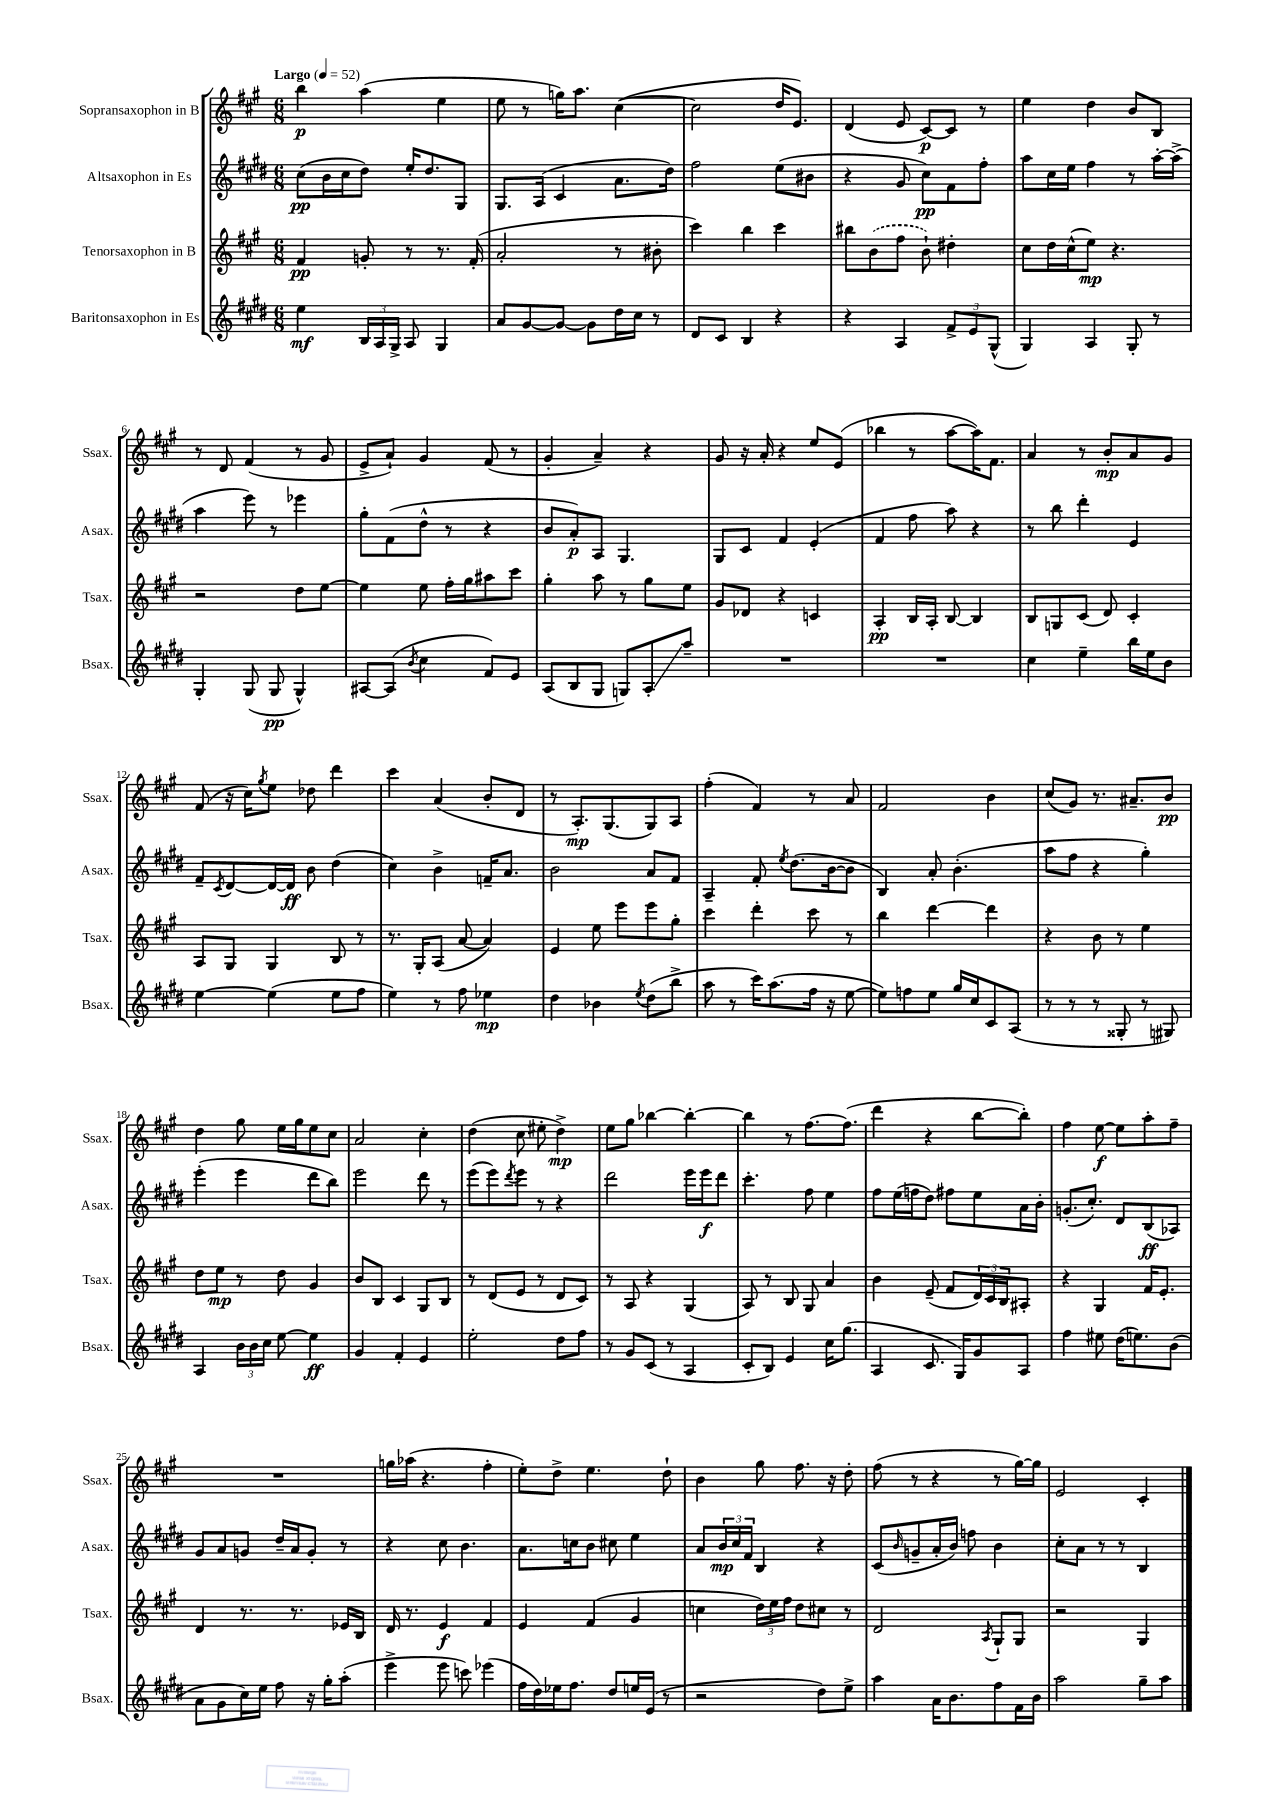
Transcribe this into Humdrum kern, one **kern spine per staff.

**kern	**kern	**kern	**kern
*staff4	*staff3	*staff2	*staff1
*clefG2	*clefG2	*clefG2	*clefG2
*k[f#c#g#d#]	*k[f#c#g#]	*k[f#c#g#d#]	*k[f#c#g#]
*M6/8	*M6/8	*M6/8	*M6/8
*MM52	*MM52	*MM52	*MM52
4ee\	4f#/	(8cc#\L	4bb\
.	.	16b\L	.
.	.	16cc#\J	.
24B/LL	8g'/	8dd#\J)	(4aa\
24A/	.	.	.
24G#^/JJ	.	.	.
8A/	8r	16ee'/LK	.
.	.	8.dd#/	.
4G#/	8.r	.	4ee\
.	.	8G#/J	.
.	(16f#'/	.	.
=	=	=	=
8a/L	2a'/	8.G#/L	8ee\
[8g#/	.	.	8r
.	.	(16A/Jk	.
8g#/_J	.	4c#/	16gg\LK)
.	.	.	8.aa\J
8g#\]L	.	.	.
16dd#\L	8r	8.a\L	([4cc#\
16cc#\JJ	.	.	.
8r	8b#'\	.	.
.	.	16dd#\Jk)	.
=	=	=	=
8d#/L	4ccc#\)	2ff#\	2cc#\]
8c#/J	.	.	.
4B/	4bb\	.	.
4r	4ccc#\	(8ee\L	16dd/LK
.	.	.	8.e/J)
.	.	8b#\J	.
=	=	=	=
4r	8bb#\L	4r	(4d/
.	(8b\	.	.
4A/	8ff#\J	8g#/	8e/
.	8b`\)	8cc#\L)	[8c#/L)
12f#^/L	4dd#'\	8f#\	8c#/]J
12e/	.	.	.
.	.	8ff#'\J	8r
(12G#^^/J	.	.	.
=	=	=	=
4G#/)	8cc#\L	8aa\L	4ee\
.	16dd\L	16cc#\L	.
.	(16cc#^^\J	16ee\JJ	.
4A/	8ee\J)	4ff#\	4dd\
.	4.r	.	.
8G#'/	.	8r	8b/L
8r	.	[16aa'\LL	8B/J
.	.	(16aa^\]JJ	.
=	=	=	=
4G#'/	2r	4aa\	8r
.	.	.	8d/
(8G#/	.	8eee\)	(4f#/
8G#/	.	8r	.
4G#^^/)	8dd\L	4eee-\	8r
.	[8ee\J	.	8g#/
=	=	=	=
[8A#/L	4ee\]	8gg#'\L	8e^/L
(8A#/]J	.	(8f#\	8a`/J)
8qb/	.	.	.
4cc#\	8ee\	8dd#^^\J	4g#/
.	16ff#'\LL	8r	.
.	16gg#\J	.	.
8f#/L)	8aa#\	4r	(8f#/
8e/J	8ccc#\J	.	8r
=	=	=	=
(8A/L	4gg#'\	8b/L	4g#'/
8B/	.	8a'/)	.
8G#/J	8aa\	8A/J	4a~/)
8G/L)	8r	4.G#/	.
8A'/	8gg#\L	.	4r
8aa~/J	8ee\J	.	.
=	=	=	=
2.r	8g#/L	8G#/L	8g#/
.	8d-/J	8c#/J	16r
.	.	.	16a'/
.	4r	4f#/	4r
.	4c/	(4e'/	8ee/L
.	.	.	(8e/J
=	=	=	=
2.r	4A'/	4f#/	4bb-\
.	16B/LL	8ff#\	8r
.	16A'/JJ	.	.
.	[8B/	8aa\)	[8aa\L
.	4B/]	4r	16aa\]K)
.	.	.	8.f#\J
=	=	=	=
4cc#\	8B/L	8r	4a/
.	8G/	8bb\	.
4ee~\	(8c#/J	4ddd#'\	8r
.	8d/)	.	8b'/L
16bb\LL	4c#'/	4e/	8a/
16ee\J	.	.	.
8b\J	.	.	8g#/J
=	=	=	=
[4ee\	8A/L	8f#~/L	(8f#/
.	.	8qc#/	.
.	8G#/J	[8d#/	16r
.	.	.	16cc#\LK)
.	.	.	8qgg#/
(4ee\]	4G#/	16d#/_L	8ee\J
.	.	16d#/]JJ	.
.	.	8b\	8dd-\
8ee\L	8B/	(4dd#\	4ddd\
8ff#\J	8r	.	.
=	=	=	=
4ee\)	8.r	4cc#\)	4ccc#\
.	16G#'/LK	.	.
8r	(8A/J	4b^\	(4a/
8ff#\	[8a/	.	.
4ee-\	4a/])	16f~/LK	8b'/L
.	.	8.a/J	.
.	.	.	8d/J
=	=	=	=
4dd#\	4e/	2b\	8r
.	.	.	8.A'/L)
4b-\	8ee\	.	.
.	.	.	(8.G#/
.	8eee\L	.	.
8qee/	.	.	.
(8dd#\L	8eee\	8a/L	8G#/)
8bb^\J	8gg#'\J	8f#/J	8A/J
=	=	=	=
8aa\	4ccc#\	4A~/	(4ff#'\
8r	.	.	.
16ccc#\LK)	4ddd'\	8f#'/	4f#/)
(8.aa\	.	.	.
.	.	8qee/	.
.	.	(8.dd#\L	.
16ff#\Jk	8ccc#\	.	8r
16r	.	[16b\k	.
[8ee\	8r	8b\]J	8a/
=	=	=	=
8ee\]L)	4bb\	4B/)	2f#/
8ff\	.	.	.
8ee\J	[4ddd\	8a'/	.
16gg#/LL	.	(4.b'\	.
16cc#/J	.	.	.
8c#/	4ddd\]	.	4b\
(8A/J	.	.	.
=	=	=	=
8r	4r	8aa\L	(8cc#/L
8r	.	8ff#\J	8g#/J)
8r	8b\	4r	8.r
8G##'/	8r	.	.
.	.	.	8.a#~/L
8r	4ee\	4gg#'\)	.
8G#/)	.	.	8b/J
=	=	=	=
4A/	8dd\L	(4eee'\	4dd\
.	8ee\J	.	.
24b\LL	8r	4eee\	8gg#\
24b\	.	.	.
24cc#\JJ	.	.	.
[8ee\	8dd\	.	16ee\LL
.	.	.	16gg#\J
4ee\]	4g#/	8ddd#\L	8ee\
.	.	8bb\J)	8cc#\J
=	=	=	=
4g#/	8b/L	2eee\	2a/
.	8B/J	.	.
4f#'/	4c#/	.	.
4e/	8G#/L	8ddd#\	4cc#'\
.	8B/J	8r	.
=	=	=	=
2ee'\	8r	(8eee\L	(4dd\
.	(8d/L	8eee\)	.
.	.	8qddd#/	.
.	8e/J	8eee\J	8cc#\
.	8r	8r	8ee#'\
8dd#\L	8d/L	4r	4dd^\)
8ff#\J	8c#/J)	.	.
=	=	=	=
8r	8r	2ddd#\	8ee\L
8g#/L	8A/	.	8gg#\J
(8c#/J	4r	.	[4bb-\
8r	.	.	.
4A/	(4G#/	16eee\LL	4bb-'\_
.	.	16eee\J	.
.	.	8ddd#\J	.
=	=	=	=
8c#'/L	8A/)	4.ccc#'\	4bb-\]
8B/J)	8r	.	.
4e/	8B/	.	8r
.	8G#/	8ff#\	[8.ff#\L
16cc#\LK	4a/	4ee\	.
(8.gg#\J	.	.	(8.ff#\]J
=	=	=	=
4A/	4b\	8ff#\L	4ddd\
.	.	(16ee\L	.
.	.	16ff\J	.
8.c#/	(8e~/	8dd#\J)	4r
.	8f#/L	8ff#\L	.
16G#/LK)	.	.	.
8g#/	24d/L)	8ee\	[8bb\L
.	24c#/	.	.
.	24B/J	.	.
8A/J	8A#'/J	16a\L	8bb'\]J)
.	.	16b'\JJ	.
=	=	=	=
4ff#\	4r	(8.g'/L	4ff#\
.	.	8.cc#'/J)	.
8ee#\	4G#/	.	[8ee\
(16dd#\LK	.	8d#/L	8ee\]L
8.ee\)	.	.	.
.	16f#/LK	(8B/	8aa'\
.	8.e'/J	.	.
(8b\J	.	8A-/J)	8ff#~\J
=	=	=	=
8a\L	4d/	8g#/L	2.r
8g#\	.	8a/	.
16cc#\L)	8.r	8g/J	.
16ee\JJ	.	.	.
8ff#\	.	16dd#~/LL	.
.	8.r	16a/J	.
16r	.	8g'/J	.
16gg#'\LK	.	.	.
(8aa'\J	16e-/LL	8r	.
.	16B/JJ	.	.
=	=	=	=
4eee^\	16d/	4r	16gg\LL
.	8.r	.	(16aa-\JJ
.	.	.	4.r
8eee\	4e/	8cc#\	.
8ccc\)	.	4.b\	.
(4eee-\	4f#/	.	4ff#'\
=	=	=	=
16ff#\LL	4e/	8.a\L	8ee'\L)
16dd#\)	.	.	.
16ee-\J	.	.	8dd^\J
8.ff#\J	.	16cc\k	.
.	(4f#/	8b\J	4.ee\
8dd#/L	.	8cc#\	.
16ee/L	4g#/	4ee\	.
(16e/JJ	.	.	.
8r	.	.	8dd`\
=	=	=	=
2r	4cc\	8a/L	4b\
.	.	24b/L	.
.	.	24cc#/	.
.	.	24f#/JJ	.
.	24dd\LL)	4B/	8gg#\
.	24ee\	.	.
.	24ff#\JJ	.	.
.	8dd\L	.	8.ff#\
8dd#\L)	8cc#\J	4r	.
.	.	.	16r
8ee^\J	8r	.	8dd'\
=	=	=	=
4aa\	2d/	(8c#/L	(8ff#\
.	.	16qqb/	.
.	.	8g~/	8r
16a\LK	.	16a'/L	4r
8.b\	.	16b/JJ)	.
.	.	8ff\	.
.	8qA/	.	.
8ff#\	8G#`/L	4b\	8r
16f#\L	8G#/J	.	[16gg#\LL)
16b\JJ	.	.	16gg#\]JJ
=	=	=	=
2aa\	2r	8cc#'\L	2e/
.	.	8a\J	.
.	.	8r	.
.	.	8r	.
8gg#~\L	4G#/	4B/	4c#'/
8aa\J	.	.	.
==	==	==	==
*-	*-	*-	*-
